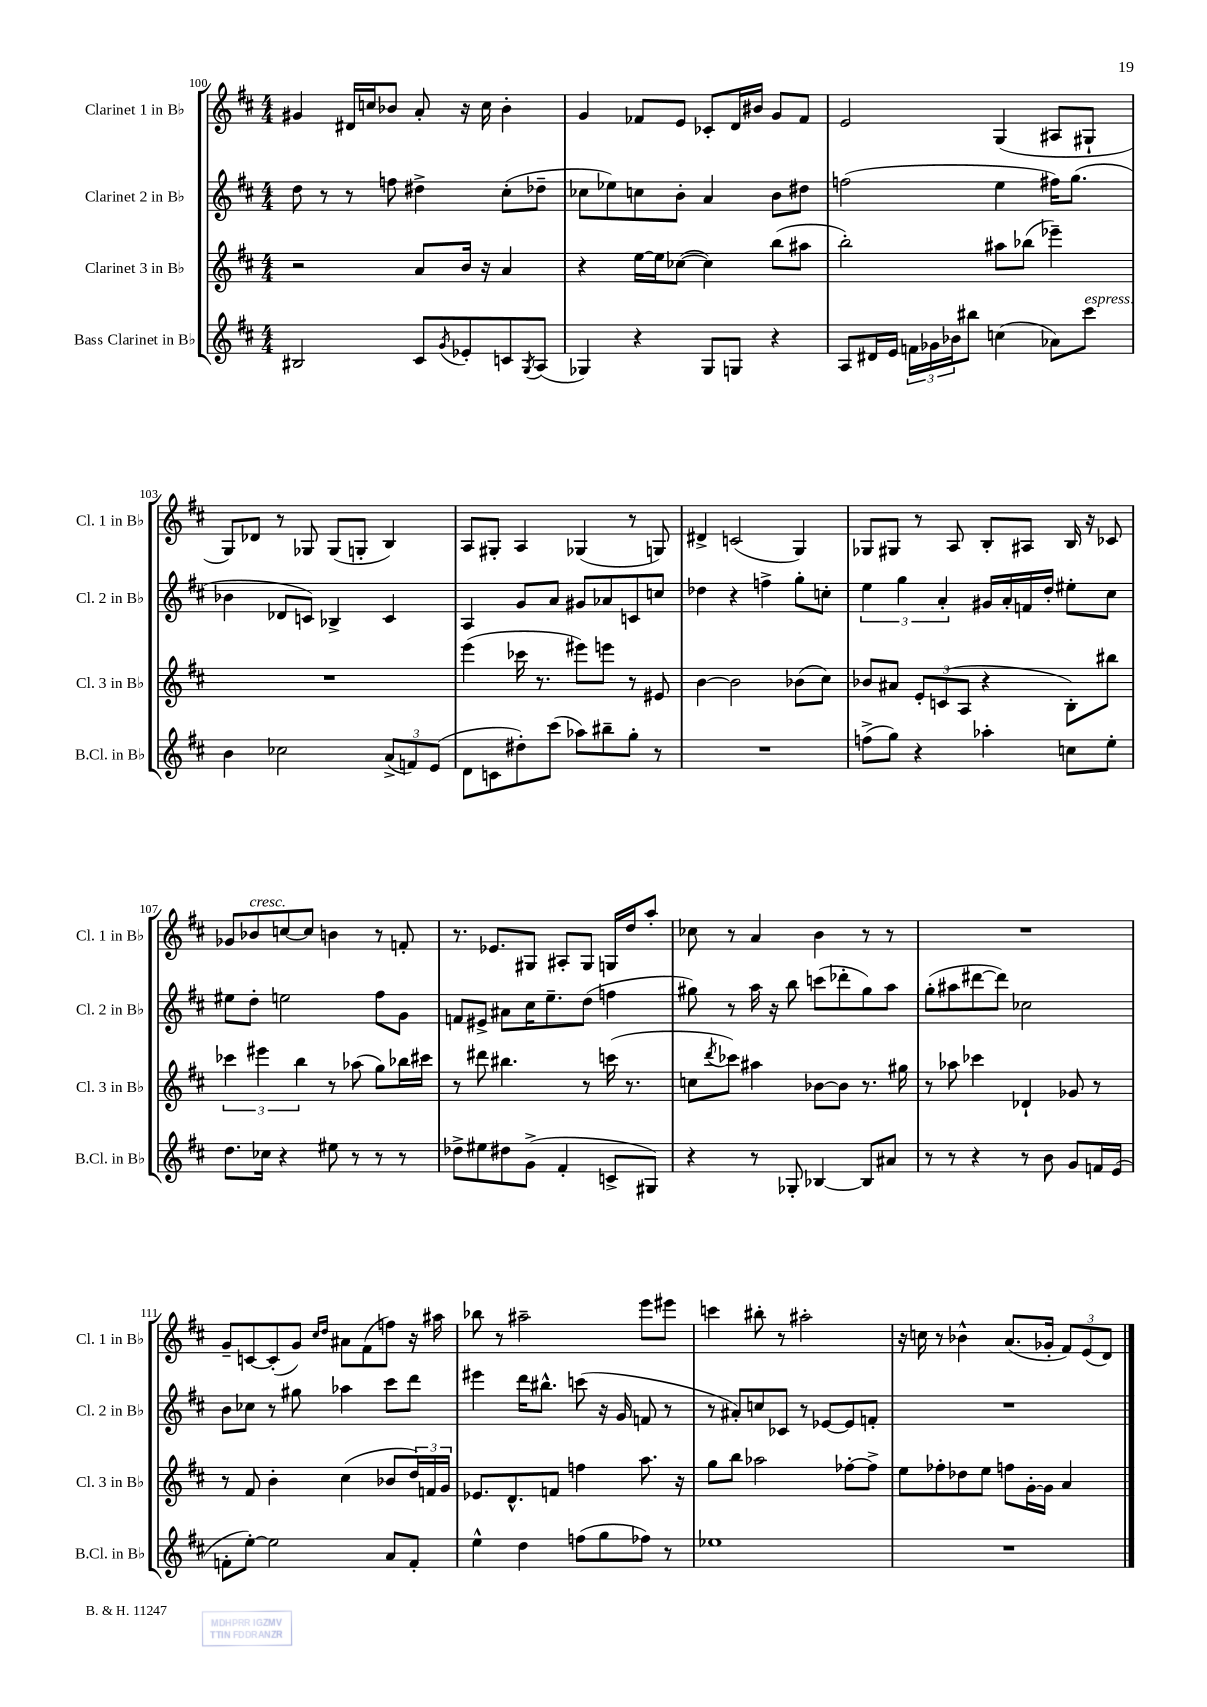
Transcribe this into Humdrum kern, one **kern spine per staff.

**kern	**kern	**kern	**kern
*staff4	*staff3	*staff2	*staff1
*clefG2	*clefG2	*clefG2	*clefG2
*k[f#c#]	*k[f#c#]	*k[f#c#]	*k[f#c#]
*M4/4	*M4/4	*M4/4	*M4/4
2B#	2r	8dd	4g#
.	.	8r	.
.	.	8r	16d#
.	.	.	16cc
.	.	8ff	8b-
8c#	8a	4dd#^	8a'
8qg	.	.	.
8e-'	16b	.	16r
.	16r	.	16cc
8c	4a	(8cc#'	4b-'
8qG	.	.	.
(8A	.	8dd-~	.
=	=	=	=
4G-)	4r	8cc-	4g
.	.	8ee-)	.
4r	[16ee	8cc	8f-
.	16ee]	.	.
.	([8cc-	8b'	8e
8G-	4cc-])	4a	8c-'
8G	.	.	16d
.	.	.	16b#
4r	(8bb	8b	8g
.	8aa#	8dd#	8f-
=	=	=	=
8A	2bb')	(2ff	2e
16d#	.	.	.
16e	.	.	.
24f	.	.	.
24g-	.	.	.
24b-	.	.	.
8bb#	.	.	.
(4cc	8aa#	4ee	(4G
.	(8bb-	.	.
8a-)	4eee-~)	16ff#)	8A#
.	.	(8.gg	.
8ccc#	.	.	8G#`
=	=	=	=
4b	1r	4b-	8G)
.	.	.	8d-
2cc-	.	8d-	8r
.	.	8c)	8G-
.	.	4B-^	(8G-
.	.	.	8G'
(12a^	.	4c	4B)
12f)	.	.	.
(12e	.	.	.
=	=	=	=
8d	(4eee	4A	8A
8c	.	.	8G#'
8dd#')	16ccc-	8g	4A
.	8.r	.	.
(8ccc#	.	8a	.
8aa-)	8eee#)	8g#	(4G-
8bb#~	8eee	8a-	.
8gg'	8r	8c	8r
8r	8e#	8cc	8G)
=	=	=	=
1r	[4b	4dd-	4d#^
.	2b]	4r	(2c
.	.	4ff^	.
.	(8b-	8gg'	4G)
.	8cc#)	8cc'	.
=	=	=	=
(8ff^	8b-	6ee	8G-
8gg)	8a#	.	8G#
.	.	6gg	.
4r	12e'	.	8r
.	(12c	6a'	.
.	.	.	8A
.	12A	.	.
4aa-'	4r	16g#	8B'
.	.	16a'	.
.	.	16f	8A#
.	.	16dd'	.
8cc	8B')	8ee#'	16B
.	.	.	16r
8ee'	8bb#	8cc#	8c-
=	=	=	=
8.dd	6ccc-	8ee#	8g-
.	.	8dd'	8b-
.	6eee#	.	.
16cc-	.	.	.
4r	.	2ee	[8cc
.	6bb	.	.
.	.	.	8cc]
8ee#	8r	.	4b
8r	(8aa-	.	.
8r	8gg)	8ff#	8r
8r	16bb-	8g	8f'
.	16ccc#	.	.
=	=	=	=
8dd-^	8r	8f	8.r
8ee#	8ddd#	8e#^	.
.	.	.	8.e-
8dd#	4.bb#	8a#	.
(8g^	.	16cc#	8G#
.	.	8.ee~	.
4f#'	.	.	8A#'
.	8r	(8dd	8G#
8c^	(16ccc	4ff	16G
.	8.r	.	16dd
8G#)	.	.	8aa'
=	=	=	=
4r	8cc	8gg#)	8cc-
.	8qddd	.	.
.	8ccc-)	8r	8r
8r	4aa#	16aa	4a
.	.	16r	.
8G-'	.	8bb	.
[4B-	[8b-	(8ccc	4b
.	8b-]	8ddd-'	.
8B-]	8.r	8gg#)	8r
8a#	.	8aa	8r
.	16gg#	.	.
=	=	=	=
8r	8r	(8gg'	1r
8r	8aa-	8aa#	.
4r	4ccc-	[8ddd#	.
.	.	8ddd#])	.
8r	4d-`	2cc-	.
8b	.	.	.
8g	8g-	.	.
16f	8r	.	.
(16e	.	.	.
=	=	=	=
8f'	8r	8b	8g~
[8ee')	8f#	8cc-	[8c
2ee]	4b'	8r	(8c']
.	.	8gg#	8g)
.	.	.	16qqcc#
.	.	.	16qqdd
.	(4cc#	4aa-	8a#
.	.	.	(8f#
8a	8b-	8ccc#	8ff)
8f'	24dd)	8ddd	16r
.	24f	.	.
.	.	.	16aa#
.	24g	.	.
=	=	=	=
4ee^^	8.e-	4eee#	8bb-
.	.	.	8r
.	8.d^^	.	.
4dd	.	16ddd	2aa#~
.	.	8.bb#^^	.
.	8f	.	.
(8ff	4ff	(8ccc	.
8gg	.	16r	.
.	.	16g	.
8ff-)	8.aa	8f	8eee
8r	.	8r	8eee#
.	16r	.	.
=	=	=	=
1ee-	8gg	8r	4ccc
.	8bb	8a#')	.
.	2aa-	8cc	8bb#'
.	.	8c-	8r
.	.	8r	2aa#'
.	.	[8e-	.
.	[8ff-'	8e-]	.
.	8ff-^]	8f'	.
=	=	=	=
1r	8ee	1r	16r
.	.	.	16cc
.	8ff-'	.	8r
.	8dd-	.	4b-^^
.	8ee	.	.
.	8ff	.	(8.a
.	[16g'	.	.
.	16g]	.	16g-'
.	4a	.	12f#)
.	.	.	(12e
.	.	.	12d)
==	==	==	==
*-	*-	*-	*-
